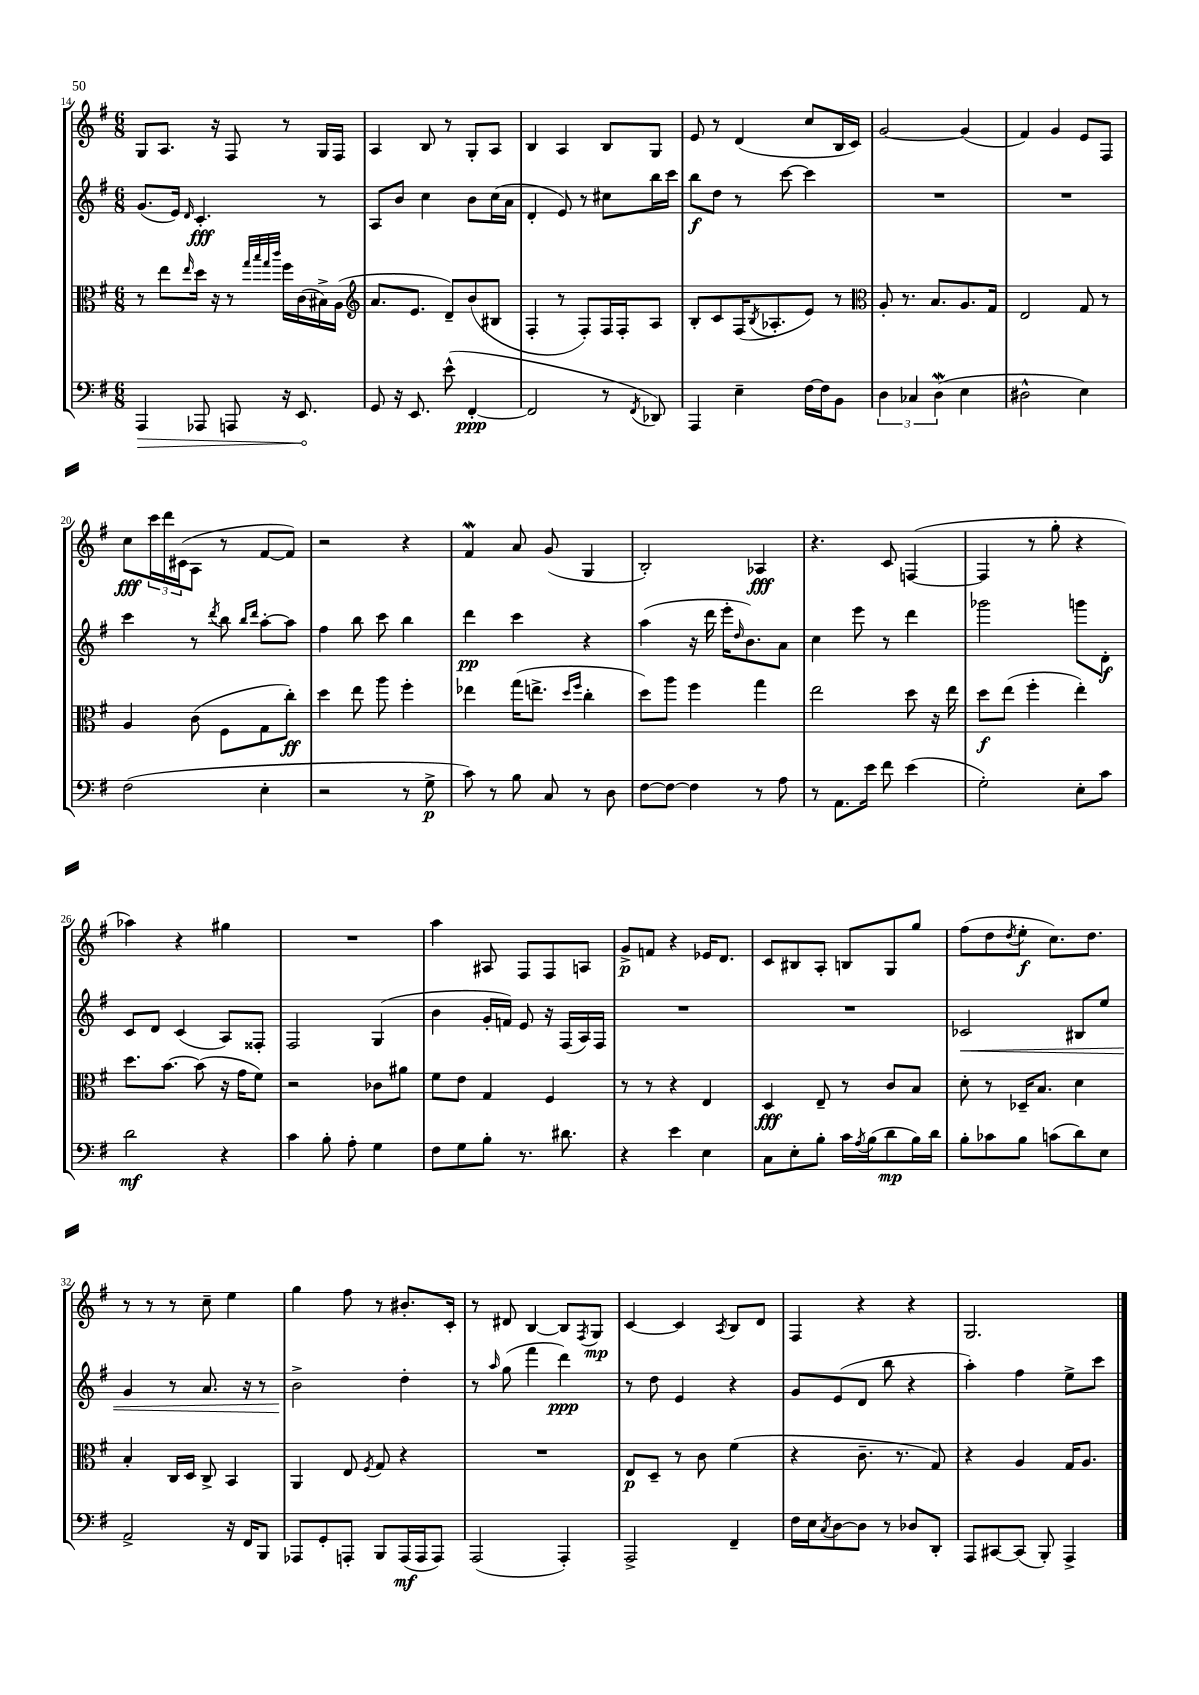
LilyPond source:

<<
\new StaffGroup <<
\new Staff = "s0" {
    \clef treble \key g \major \numericTimeSignature \time 6/8
    g8 a8. r16 fis8 r8 g16 fis16 |
    a4 b8 r8 g8-. a8 |
    b4 a4 b8 g8 |
    e'8 r8 d'4( c''8 b16 c'16) |
    g'2~ g'4( |
    fis'4) g'4 e'8 fis8 |
    c''8\fff \tuplet 3/2 { c'''16 d'''16 cis'16( } a8 r8 fis'8~ fis'8) |
    r2 r4 |
    fis'4\mordent a'8 g'8( g4 |
    b2-.) aes4\fff |
    r4. c'8 f4~( |
    f4 r8 g''8-. r4 |
    aes''4) r4 gis''4 |
    R2. |
    a''4 ais8 fis8 fis8 a8 |
    g'8->\p f'8 r4 ees'16 d'8. |
    c'8 bis8 a8-. b8 g8 g''8 |
    fis''8( d''8 \acciaccatura { d''8 } e''8-.\f c''8.) d''8. |
    r8 r8 r8 c''8-- e''4 |
    g''4 fis''8 r8 bis'8.-. c'16-. |
    r8 dis'8 b4~ b8 \acciaccatura { fis8 } g8\mp |
    c'4~ c'4 \acciaccatura { a8 } b8 d'8 |
    fis4 r4 r4 |
    g2. \bar "|." |
}
\new Staff = "s1" {
    \clef treble \key g \major \numericTimeSignature \time 6/8
    g'8.( e'16) \grace { d'16 } c'4.-.\fff r8 |
    a8 b'8 c''4 b'8 c''16( a'16 |
    d'4-. e'8) r8 cis''8 b''16 c'''16 |
    b''8\f d''8 r8 c'''8~ c'''4 |
    R2. |
    R2. |
    c'''4 r8 \acciaccatura { d'''8 } b''8 \grace { b''16 d'''16 } a''8~-. a''8 |
    fis''4 b''8 c'''8 b''4 |
    d'''4\pp c'''4 r4 |
    a''4( r16 d'''16 e'''16-. \grace { d''16 } b'8.) a'8 |
    c''4 e'''8 r8 d'''4 |
    ges'''2 g'''8 d'8-.\f |
    c'8 d'8 c'4( a8) fisis8-. |
    fis2 g4( |
    b'4 g'16-. f'16) e'8 r16 fis16( a16) fis16 |
    R2. |
    R2. |
    ces'2\< bis8 e''8 |
    g'4 r8 a'8. r16 r8 |
    b'2->\! d''4-. |
    r8 \grace { a''16 } g''8( fis'''4 d'''4\ppp) |
    r8 d''8 e'4 r4 |
    g'8 e'8( d'8 b''8 r4 |
    a''4-.) fis''4 e''8-> c'''8 \bar "|." |
}
\new Staff = "s2" {
    \clef alto \key g \major \numericTimeSignature \time 6/8
    r8 e''8 \grace { e''16 } d''16 r16 r8 \grace { g''32 b''32 g''32 c'''32 } fis''16 c'16( bis16->) a16( |
    \clef treble a'8. e'8. d'8--) b'8( bis8 |
    fis4-. r8 fis8-.) fis16 fis16-. a8 |
    b8-. c'8 fis16( \acciaccatura { b8 } aes8.-. e'8) r8 |
    \clef alto a8-. r8. b8. a8. g16 |
    e2 g8 r8 |
    a4 c'8( fis8 g8 c''8-.\ff) |
    d''4 e''8 a''8 fis''4-. |
    ees''4 g''16( e''8.-> \grace { d''16 fis''16 } c''4-. |
    d''8) a''8 fis''4 g''4 |
    e''2 d''8 r16 e''16 |
    d''8\f e''8( fis''4-. e''4-.) |
    d''8. b'8.~ b'8( r16 g'16 fis'8) |
    r2 ces'8 ais'8 |
    fis'8 e'8 g4 fis4 |
    r8 r8 r4 e4 |
    d4\fff e8-- r8 c'8 b8 |
    d'8-. r8 des16-- b8. d'4 |
    b4-. c16 d16 c8-> b,4 |
    a,4 e8 \acciaccatura { fis8 } g8 r4 |
    R2. |
    e8\p d8-- r8 c'8 fis'4( |
    r4 c'8.-- r8. g8) |
    r4 a4 g16 a8. \bar "|." |
}
\new Staff = "s3" {
    \clef bass \key g \major \numericTimeSignature \time 6/8
    \once \override Hairpin.circled-tip = ##t a,,4\> aes,,8 a,,8 r16 e,8.\! |
    g,8 r16 e,8. e'8-^( fis,4~-.\ppp |
    fis,2 r8 \acciaccatura { fis,8 } des,8) |
    a,,4 e4-- fis16~ fis16 b,8 |
    \tuplet 3/2 { d4 ces4 d4\mordent( } e4 |
    dis2-^ e4) |
    fis2( e4-. |
    r2 r8 g8->\p |
    c'8) r8 b8 c8 r8 d8 |
    fis8~ fis8~ fis4 r8 a8 |
    r8 a,8. e'16 fis'8 e'4( |
    g2-.) e8-. c'8 |
    d'2\mf r4 |
    c'4 b8-. a8-. g4 |
    fis8 g8 b8-. r8. dis'8. |
    r4 e'4 e4 |
    c8 e8-. b8-. c'16 \acciaccatura { a8 } b16( d'8\mp b16) d'16 |
    b8-. ces'8 b8 c'8( d'8) e8 |
    a,2-> r16 fis,16 b,,8 |
    aes,,8 g,8-. a,,8-. b,,8 a,,16\mf( a,,16 a,,8) |
    a,,2( a,,4-.) |
    a,,2-> fis,4-- |
    fis16 e16 \acciaccatura { c8 } d8~ d8 r8 des8 d,8-. |
    a,,8 cis,8~ cis,8( b,,8-.) a,,4-> \bar "|." |
}
>>
>>
\layout { \context { \Score currentBarNumber = #14 } }
